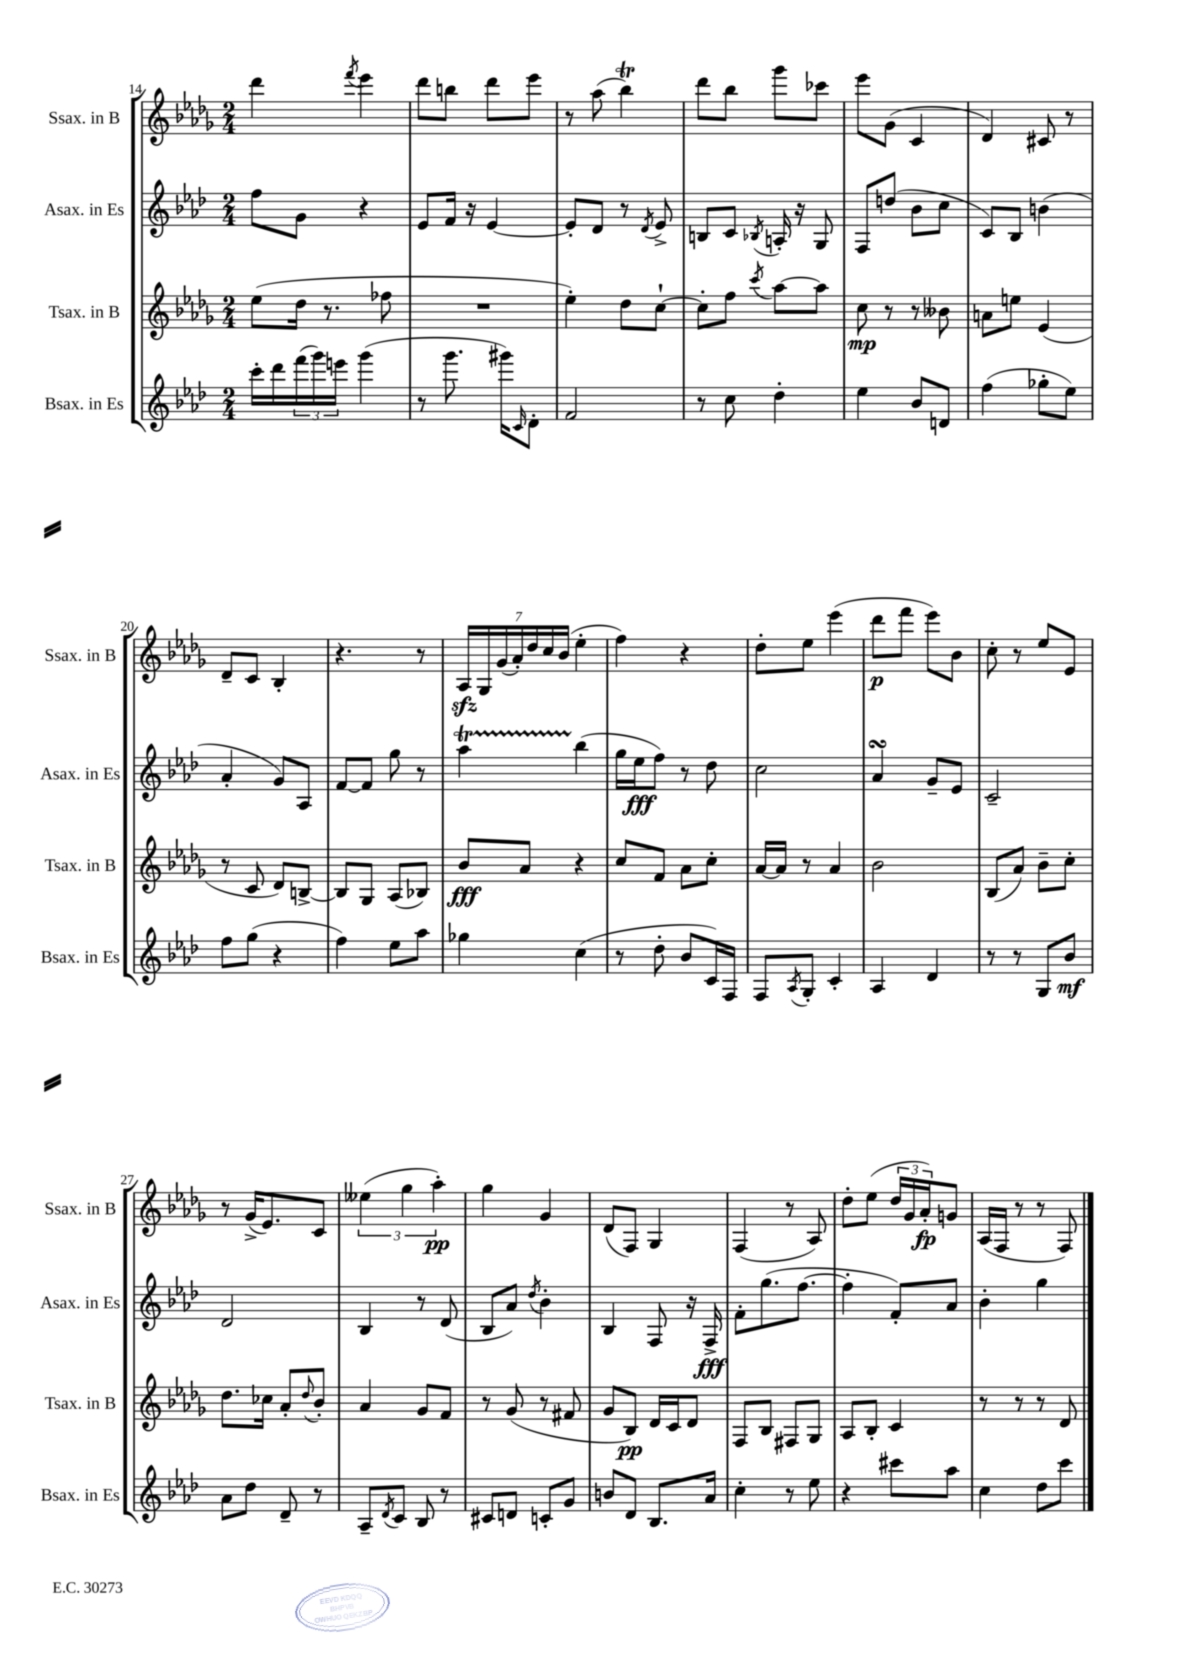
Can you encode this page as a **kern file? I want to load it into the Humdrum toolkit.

**kern	**kern	**kern	**kern
*staff4	*staff3	*staff2	*staff1
*clefG2	*clefG2	*clefG2	*clefG2
*k[b-e-a-d-]	*k[b-e-a-d-g-]	*k[b-e-a-d-]	*k[b-e-a-d-g-]
*M2/4	*M2/4	*M2/4	*M2/4
16ccc'	(8ee-	8ff	4ddd-
16ddd-	.	.	.
(24fff	16dd-	8g	.
24ggg)	.	.	.
.	8.r	.	.
24eee	.	.	.
.	.	.	8qfff
(4ggg	.	4r	4eee-
.	8ff-	.	.
=	=	=	=
8r	2r	8e-	8ddd-
8.ggg	.	16f	8bb
.	.	16r	.
.	.	[4e-	8ddd-
16ggg#)	.	.	.
16qqc	.	.	.
8d-'	.	.	8eee-
=	=	=	=
2f	4ee-')	8e-']	8r
.	.	8d-	(8aa-
.	8dd-	8r	4bb-)
.	.	8qd-	.
.	[8cc`	8e-^	.
=	=	=	=
8r	8cc']	8B	8ddd-
8cc	8ff	8c	8bb-
.	8qccc	8qB-	.
4dd-'	[8aa-	16A'	8ggg-
.	.	16r	.
.	8aa-]	8G	8ccc-
=	=	=	=
4ee-	8cc	8F	8eee-
.	8r	(8dd	(8g-
8b-	8r	8b-	4c
8d	8b--	8cc	.
=	=	=	=
(4ff	8a	8c)	4d-)
.	8ee	8B-	.
8gg-'	(4e-	(4b	8c#
8ee-)	.	.	8r
=	=	=	=
8ff	8r	4a-'	8d-~
(8gg	8c	.	8c
4r	8d-)	8g)	4B-'
.	[8B^	8A-	.
=	=	=	=
4ff)	8B]	[8f	4.r
.	8G-	8f]	.
8ee-	(8A-	8gg	.
8aa-	8B-)	8r	8r
=	=	=	=
4gg-	8b-	4aa-	28A-
.	.	.	28G-
.	.	.	(28g-
.	.	.	28a-')
.	8a-	.	.
.	.	.	28dd-
.	.	.	28cc
.	.	.	(28b-
(4cc	4r	(4bb-	4ee-'
=	=	=	=
8r	8cc	16gg	4ff)
.	.	16ee-	.
8dd-'	8f	8ff)	.
8b-	8a-	8r	4r
16c)	8cc'	8dd-	.
16F	.	.	.
=	=	=	=
8F	[16a-	2cc	8dd-'
.	16a-]	.	.
8qA-	.	.	.
8G'	8r	.	8ee-
4c'	4a-	.	(4eee-
=	=	=	=
4A-	2b-	4a-	8ddd-
.	.	.	8fff
4d-	.	8g~	8eee-)
.	.	8e-	8b-
=	=	=	=
8r	(8B-	2c~	8cc'
8r	8a-)	.	8r
8G	8b-~	.	8ee-
8b-	8cc'	.	8e-
=	=	=	=
8a-	8.dd-	2d-	8r
8dd-	.	.	(16g-^
.	16cc-	.	8.e-)
8d-~	8a-'	.	.
.	8qqdd-	.	.
8r	8b-'	.	8c
=	=	=	=
8A-~	4a-	4B-	(6ee--
8qd-	.	.	.
8c	.	.	.
.	.	.	6gg-
8B-	8g-	8r	.
.	.	.	6aa-')
8r	8f	(8d-	.
=	=	=	=
8c#	8r	8B-	4gg-
8d	(8g-	8a-)	.
.	.	8qdd-	.
8c'	8r	4b-'	4g-
8g	8f#	.	.
=	=	=	=
8b	8g-	4B-	(8d-
8d-	8B-)	.	8F)
8.B-	16d-	8F	4G-
.	16c	.	.
.	8d-	16r	.
16a-	.	16F^	.
=	=	=	=
4cc'	8F	8f'	(4F
.	8B-	(8.gg	.
8r	8F#	.	8r
.	.	[8.ff	.
8ee-	8G-	.	8A-)
=	=	=	=
4r	8A-	4ff']	8dd-'
.	8B-'	.	(8ee-
8ccc#	4c	8f')	24dd-
.	.	.	24g-
.	.	.	24a-')
8aa-	.	8a-	8g
=	=	=	=
4cc	8r	4b-'	(16A-
.	.	.	16F
.	8r	.	8r
8dd-	8r	4gg	8r
8ccc	8d-	.	8F)
==	==	==	==
*-	*-	*-	*-
